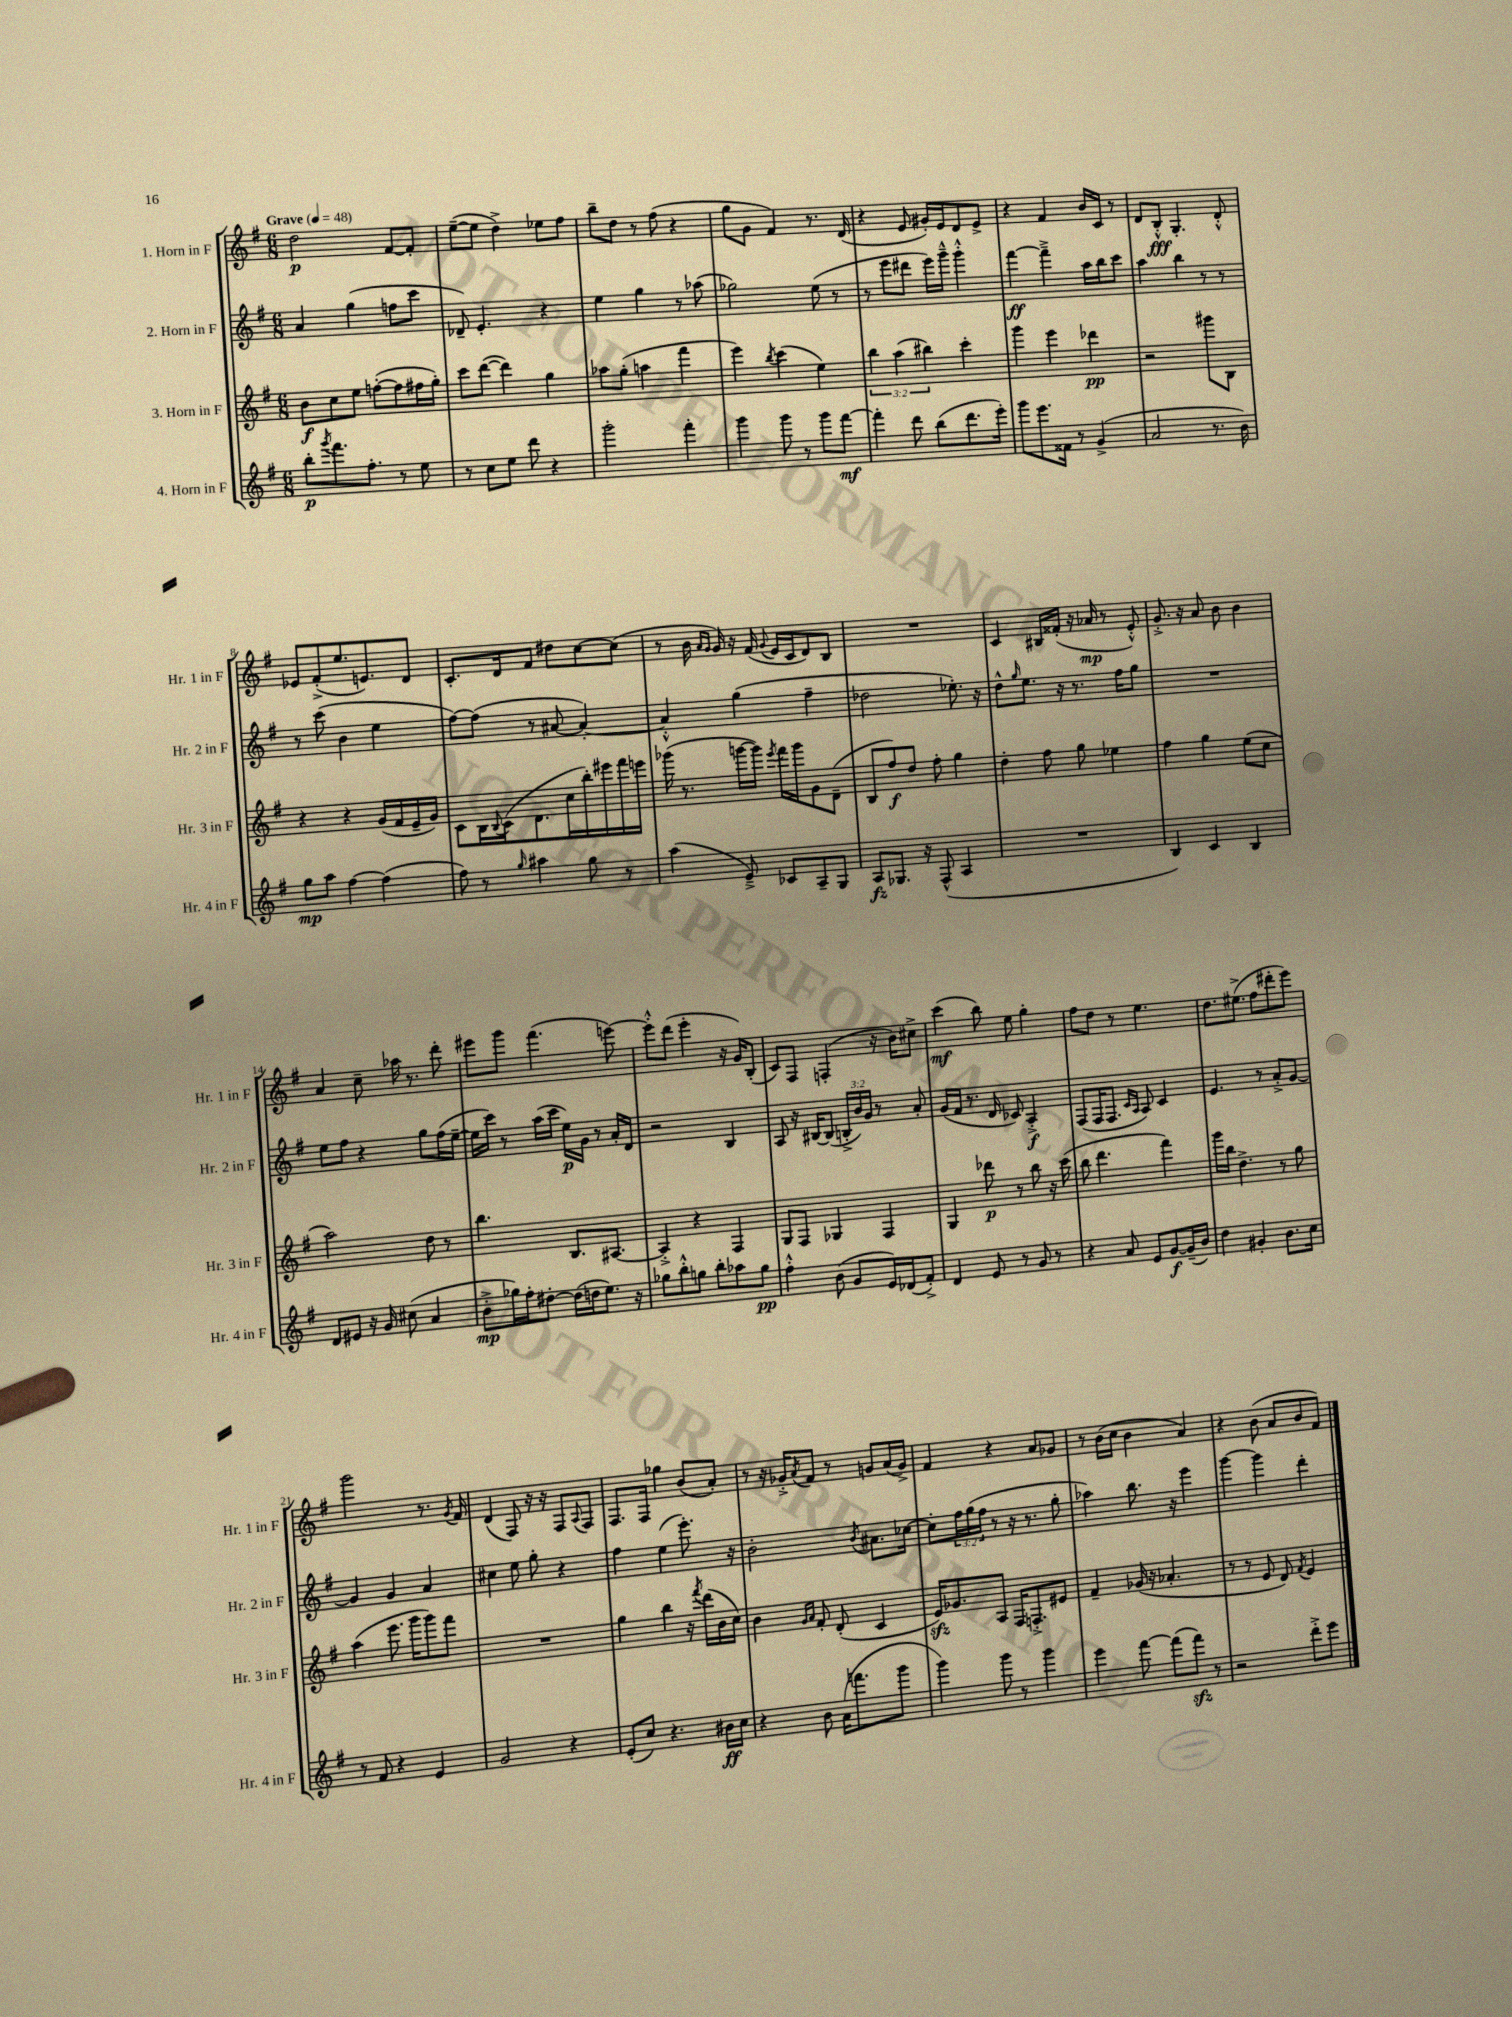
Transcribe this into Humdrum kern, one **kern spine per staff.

**kern	**kern	**kern	**kern
*staff4	*staff3	*staff2	*staff1
*clefG2	*clefG2	*clefG2	*clefG2
*k[f#]	*k[f#]	*k[f#]	*k[f#]
*M6/8	*M6/8	*M6/8	*M6/8
*MM48	*MM48	*MM48	*MM48
8bb'	8b	4a	2dd
8qggg	.	.	.
8.fff#	8cc	.	.
.	8ee	(4gg	.
8.ff#'	.	.	.
.	([8ff'	.	.
8r	8ff]	8ff	[8f#
8ee	16ff#	8ccc	8f#']
.	16gg')	.	.
=	=	=	=
8r	8ccc	8d-~)	([8ee~
8cc	([8ddd	4.e'	8ee]
8ee	4ddd])	.	4dd^)
8ddd	.	.	.
4r	4gg	4r	8ee-
.	.	.	8ff#
=	=	=	=
2ggg'	8aa-	4ee	8bb~
.	(8gg'	.	8dd
.	4aa	4gg	8r
.	.	.	(8ff#
4fff#'	4fff#	8r	4r
.	.	(8aa-	.
=	=	=	=
4ggg	4eee)	2gg-)	8gg
.	.	.	8g
.	8qbb	.	.
8ggg	(4ccc	.	4f#)
8r	.	.	.
8ggg	4ee)	(8ee	8.r
[8fff#	.	8r	.
.	.	.	(16d
=	=	=	=
4fff#']	6bb	8r	4r
.	.	8eee	.
.	(6aa	.	.
8ddd	.	8ddd#	8e
.	6bb#)	.	.
(8bb	.	16eee)	16g#')
.	.	16ggg~^^	16e
8.ddd	4ccc'	4ggg'^^	8d
.	.	.	8e^
16eee')	.	.	.
=	=	=	=
8ggg	4ggg	[4fff#	4r
8.eee	.	.	.
.	4eee	4fff#~^]	4f#
16f##	.	.	.
8r	.	.	.
(4g^	4ddd-	16aa	16b
.	.	16bb	16c
.	.	8ccc	8r
=	=	=	=
2a	2r	4aa	8d
.	.	.	8B'^^
.	.	4bb	4.G'
8.r	8ggg#	8r	.
.	8B	8r	8d'^^
16b)	.	.	.
=	=	=	=
8gg	4r	8r	8e-
8aa	.	(8ccc	(8f#'^
[4ff#	4r	4b	8.ee
.	.	.	8.e)
(4ff#]	(16g	4ee	.
.	16f#	.	.
.	16e~	.	8d
.	16g)	.	.
=	=	=	=
8ff#)	8c	[8ff#)	8.c'
8r	16B	(8ff#]	.
.	8qqB	.	.
.	(16c	.	16d
16qqgg	.	.	.
4aa#	8.d	8r	8f#
.	.	[8a#	8dd#
.	16cc	.	.
8gg	16bb')	4a#'_)	[8cc
.	16eee#	.	.
8r	16fff#	.	(8cc]
.	16eee	.	.
=	=	=	=
(4aa	(16ggg-	4a#'^^]	8r
.	8.r	.	.
.	.	.	16b
.	.	.	16qqa
.	.	.	16qqg
.	.	.	16g)
8e~^)	[16ggg	(4gg	16r
.	16ggg])	.	(16f#
.	8qeee	.	8qqg
8c-	16fff#	.	16e
.	16ggg	.	16c
8A~	8g	4ff#~	8d)
8G	(8d~	.	8B
=	=	=	=
8A	8B	2dd-	2.r
8.G-	8ff#)	.	.
.	8dd	.	.
16r	.	.	.
(8F#^^	8ff#'	.	.
4A	4gg	8.ee-')	.
.	.	16r	.
=	=	=	=
2.r	4dd'	8dd^^	4c
.	.	16qqgg	.
.	.	8.ee	.
.	8ff#	.	16B#
.	.	16r	(16f##'
.	8gg	8.r	16r
.	.	.	16a-
.	4ee-	.	8r
.	.	16ff#	.
.	.	8gg	8e'^^)
=	=	=	=
4B)	4ff#	2.r	8.g'^
.	.	.	16r
4c	4gg	.	8a
.	.	.	8b
4B	(8ee	.	4b
.	8cc	.	.
=	=	=	=
8d	2aa)	8ee	4a
8e#	.	8ff#	.
16r	.	4r	8cc~
16g	.	.	.
(8cc#	.	.	16aa-
.	.	.	8.r
4a	8dd	8gg	.
.	8r	(16ff#	8ddd'
.	.	[16ee~	.
=	=	=	=
8b'^	4.bb	16ee]	8eee#
.	.	16ccc)	.
16gg-)	.	8r	8ggg
16ff#'	.	.	.
[8dd#'	.	(16aa	(4.fff#
.	.	16ccc	.
(16dd#]	8.B	16ee)	.
16dd	.	16g	.
8.ee)	.	8r	.
.	[8.A#	.	.
.	.	16a'	[8eee)
16r	.	16d	.
=	=	=	=
8gg-	4A#'^]	2r	8eee'^^]
8bb'^^	.	.	(8ddd
8gg	4r	.	4eee'
8bb'	.	.	.
8aa-	4F#	4B	16r
.	.	.	16g)
8gg	.	.	(8B'
=	=	=	=
4ff#'^^	8G	8A	8c)
.	8F#	16r	8F#
.	.	[16B#	.
(8b	4G-	(8B#]	(4F'
8g	.	24B'^	.
.	.	24b)	.
.	.	24g	.
16e)	4F#	8r	16r
(16d-	.	.	16b)
8f#'^)	.	8a'	8cc#^
=	=	=	=
4d	4G	(16g	(4ccc
.	.	16f#	.
.	.	8.r	.
8e	8ddd-	.	8bb)
.	.	16d	.
8r	8r	8c-)	8ee
8g	8bb	4A'^	4gg'
8r	16r	.	.
.	(16ccc	.	.
=	=	=	=
4r	8bb	(8F#	8ff#
.	4.ddd	16F#	8dd
.	.	8.F#	.
8a	.	.	8r
.	.	16qqc	.
.	.	16qqA	.
8e	.	8A)	4.ee
[8g	4fff#)	4c	.
(16g~]	.	.	.
16b)	.	.	.
=	=	=	=
4dd	16ggg	4.e	8.dd
.	16bb	.	.
.	4.dd^	.	.
.	.	.	(8.ee#^
4g#'	.	.	.
.	.	8r	8ff#
8.b	8r	8a'^	8ddd#'
.	8gg	[8g	8eee)
16cc	.	.	.
=	=	=	=
8r	(4aa	4g]	2ggg
8f#	.	.	.
4r	8.eee	4g	.
.	16ggg	.	.
4e	8ggg)	4a	8.r
.	8fff#	.	.
.	.	.	8qg
.	.	.	16f#
=	=	=	=
2g	2.r	4cc#	(4d
.	.	8ee	8F#)
.	.	8gg'	16r
.	.	.	16r
4r	.	4r	8F#
.	.	.	8qqA
.	.	.	8F#
=	=	=	=
(8e'	4gg	4ff#	8.F#
8cc)	.	.	.
.	.	.	16F#
4.r	4bb	(4ee	4gg-
.	16r	8.eee')	(8b
.	8qfff#	.	.
.	(16ddd	.	.
16b#	16b	.	8a')
16cc	16cc)	16r	.
=	=	=	=
4r	4b	2b'	8r
.	.	.	16r
.	.	.	16g-'^
.	16qqg	.	.
.	16qqa	.	8qa
8b	8f#'	.	8f#
(16a	(8d'	.	8r
8.fff	.	.	.
.	.	8qb	.
.	4c	8.a#	8g
8ggg	.	.	(16a
.	.	[16cc-	16g^)
=	=	=	=
4ggg)	16e)	8cc-']	4f#
.	8.g-	.	.
.	.	24ff#	.
.	.	(24gg	.
.	.	24ff#	.
8ggg	8A	8r	4r
8r	16F#	16r	.
.	8.F'^	8.r	.
4ggg	.	.	8a
.	8e#	8gg'	8g-
=	=	=	=
4eee	4f#~	4aa-)	8r
.	.	.	(16b
.	.	.	16cc
[8fff#	(16g-	8.bb	4b
.	16r	.	.
(8fff#]	4.a-'	.	.
.	.	16r	.
8fff#)	.	4eee	4a)
8r	.	.	.
=	=	=	=
2r	8r	[4ggg	4r
.	8r	.	.
.	8e	4ggg]	(8b
.	8d)	.	8a
.	8qf#	.	.
8ddd'^	4e	4ddd'	8b
8eee	.	.	8f#)
==	==	==	==
*-	*-	*-	*-
